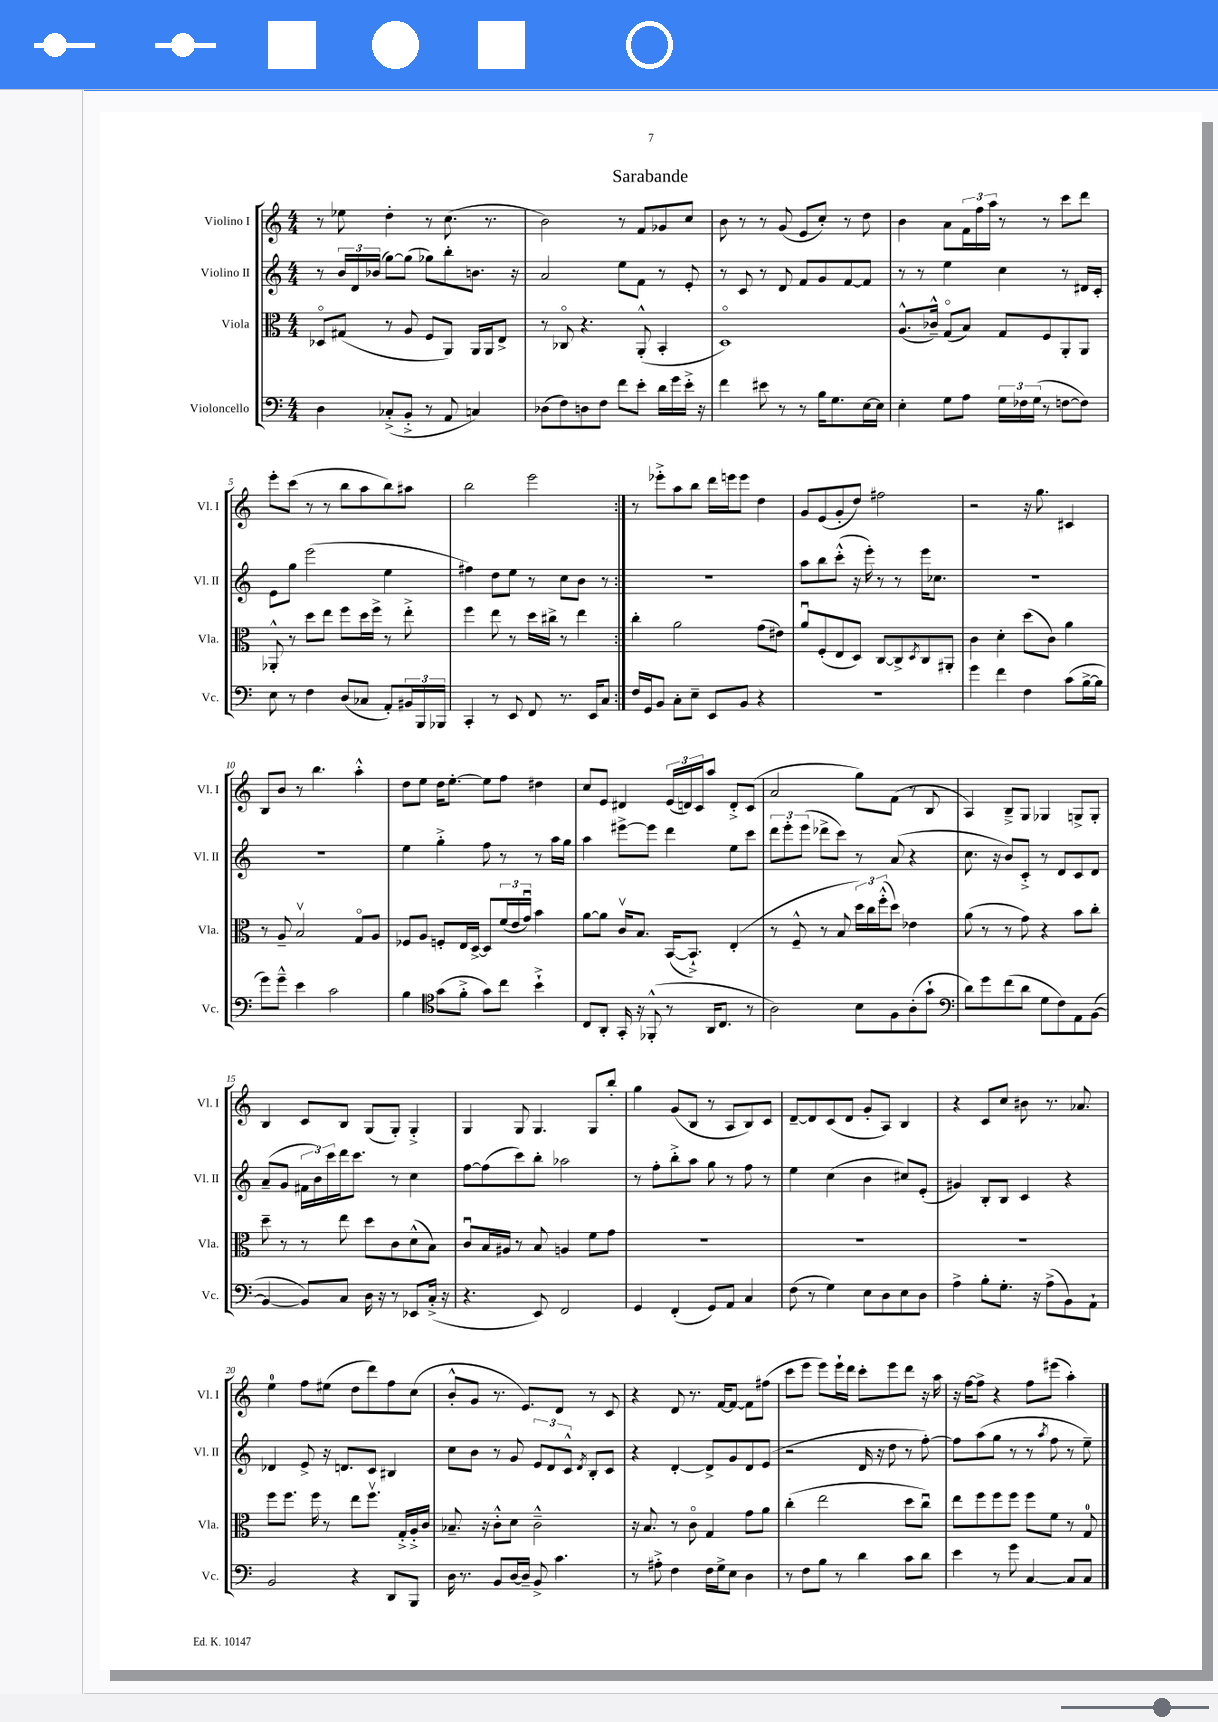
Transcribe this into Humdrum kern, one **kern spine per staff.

**kern	**kern	**kern	**kern
*part4	*part3	*part2	*part1
*staff4	*staff3	*staff2	*staff1
*I"Violoncello	*I"Viola	*I"Violino II	*I"Violino I
*I'Vc.	*I'Vla.	*I'Vl. II	*I'Vl. I
*clefF4	*clefC3	*clefG2	*clefG2
*k[]	*k[]	*k[]	*k[]
*M4/4	*M4/4	*M4/4	*M4/4
=1	=1	=1	=1
4D\	8D-X/L	8r	8r
.	(8G#X/J	24b/LL	8ee-X\
.	.	24d/	.
.	.	(24b-X/JJ	.
(8C-X'^/L	8r	[8gg\L)	4dd'\
8BB'^/J	8A/	(8gg\J]	.
8r	8F/L	8gg-X\L)	8r
8AA/	8AA/J)	8bb'\	(8.cc\
4Cn/)	16AA/LL	8.bn\J	.
.	16AA/J	.	8.r
.	8E^/J	.	.
.	.	16r	.
=2	=2	=2	=2
(8D-X\L	8r	2a/	2b\)
8F\)	8C-X/	.	.
8Dn\	4.r	.	.
8F\J	.	.	.
8f\L	.	8ee\L	8r
8e'\J	(8AA'^^/	8f\J	8f/L
16d\LL	4BB'/	8r	8g-X/
16g\	.	.	.
16e'^\JJ	.	8e'/	8cc/J
16r	.	.	.
=3	=3	=3	=3
4f\	1D)	8r	8b\
.	.	8c/	8r
8e#X\	.	8r	8r
8r	.	8d/	(8g/
8r	.	8f/L	8e/L
16B\KL	.	8g/	8cc'/J)
8.G\	.	.	.
.	.	[8f/	8r
[16E\L	.	8f/J]	8dd\
16E\JJ]	.	.	.
=4	=4	=4	=4
4E'\	(8.A^^/L	8r	4b\
.	.	8r	.
.	16c-X~^^/Jk)	.	.
8G\L	(8G/L	4ee\	8a\L
8A\J	8B/J)	.	24f\L
.	.	.	24ff\
.	.	.	24aa\JJ
24G\LL	8G/L	4cc\	8r
24F-X\	.	.	.
(24G\JJ	.	.	.
8r	8F/	.	8r
[8Fn\L	8AA'/	8r	8ccc\L
8F\J])	8AA/J	16d#X/LL	8ddd\J
.	.	16c'/JJ	.
!!LO:LB:g=z
=5	=5	=5	=5
8E\	8AA-X'^^/	8e\L	8eee'\L
8r	8r	8gg\J	(8ccc\J
4F\	8dd\L	(2eee\	8r
.	8ee\J	.	8r
(8D/L	8ff\L	.	8bb\L
8C-X/J	16dd\L	.	8aa\
.	16ff^\JJ	.	.
8AA'/L)	8r	4ee\	8bb\)
24BB#X/L	8ee'^\	.	8aa#X\J
24BBB/	.	.	.
24BBB-X/JJ	.	.	.
=6	=6	=6	=6
4CC'/	4ff\	4ff#X\)	2bb\
8r	8ee\	8dd\L	.
8EE/	8r	8ee\J	.
8FF/	16dd\LL	8r	2eee\
.	16cc#X^\JJ	.	.
8.r	8r	8cc\L	.
.	4ee\	8b\J	.
16EE/KL	.	.	.
8C/J	.	8r	.
=7:|!	=7:|!	=7:|!	=7:|!
16F/LL	4cc'\	1r	8r
16GG/J	.	.	.
8BB/J	.	.	8eee-X'^\L
8C'\L	2a\	.	8aa\
8E~\J	.	.	8bb\J
8EE/L	.	.	16ddd\LL
.	.	.	16eeen\J
8BB/J	.	.	8eee\J
4r	(8g\L	.	4dd\
.	8e#X\J)	.	.
=8	=8	=8	=8
1r	8au/L	8aa\L	8g/L
.	(8F'/	8bb\	(8e/
.	8E/	(8ccc'^^\J	8g'/
.	8D/J)	16r	8dd/J)
.	.	16eee'\)	.
.	[8C/L	8r	2ff#X\
.	8C^/]	8r	.
.	8qD/	.	.
.	8C/	16eee\KL	.
.	.	8.cc-X\J	.
.	8AA#X'/J	.	.
=9	=9	=9	=9
4g\	4c\	1r	2r
4f\	4d'\	.	.
4F\	(8dd\L	.	16r
.	.	.	8.gg\
.	8c\J)	.	.
(8c\L	4a\	.	4c#X/
[16B^\L	.	.	.
16B\JJ]	.	.	.
!!LO:LB:g=z
=10	=10	=10	=10
8g\L)	8r	1r	8B/L
8g~^^\J	8A~/	.	8b/J
4e\	2Bv/	.	8r
.	.	.	4.bb\
2c\	.	.	.
.	8G/L	.	4aa'^^\
.	8A/J	.	.
=11	=11	=11	=11
4B\	8F-X/L	4ee\	8dd\L
.	8A/J	.	8ee\J
*clefC4	*	*	*
(8g\L	8Fn'/L	4gg'^\	16dd\KL
.	.	.	[8.ee'\J
8f'^\J	16E/L	.	.
.	[16D^/JJ	.	.
8g\L)	8D/L]	8ff\	8ee\L]
8cc\J	(24f/L	8r	8ff\J
.	24e/	.	.
.	24gu/JJ)	.	.
4b`^\	4b\	8r	4dd#X\
.	.	16aa\LL	.
.	.	16gg\JJ	.
=12	=12	=12	=12
8C/L	[8a\L	4aa\	8cc/L
8AA'/J	8a\J]	.	8e/J
16GG'/	16cv/KL	[8eee#X^\L	4d#X/
16r	8.B/J	.	.
(8FF-X'^^/	.	8eee#\J]	.
8r	([16BB/KL	4ddd\	(24e/LL
.	.	.	24dn/)
.	8.BB`^/J])	.	.
.	.	.	24c/J
16AA/KL	.	.	8aa/J
8.C/J	.	.	.
.	(4E'/	8ee\L	8d'^/L
8r	.	8ccc\J	(8c/J
=13	=13	=13	=13
2A\)	8r	12ddd\L	2a/
.	.	12eee'\	.
.	8F~^^/	.	.
.	.	(12eee\J	.
.	8r	8ddd-X^\L	.
.	8B/	8ccc\J)	.
8B\L	24dd\LL)	8r	8gg\L)
.	24cc\	.	.
.	(24ff'^^\J	.	.
8F\	8dd\J)	(8a/	(8f\J
(8A'\	4e-X\	4r	8r
8g`\J	.	.	8B/
=14	=14	=14	=14
*clefF4	*	*	*
8d\L)	(8a\	8.cc\	4A/)
8g\	8r	.	.
.	.	16r	.
(8f\	8r	8b/L)	8B~^/L
8d\J	8g\)	8c'^/J	8G/J
8G\L	4r	8r	4G-X/
8F\)	.	8d/L	.
8AA\	8b\L	8c/	8Gn^/L
([8BB\J	8cc'\J	8d/J	8G'/J
!!LO:LB:g=z
=15	=15	=15	=15
4BB/_	8dd~\	(8a~/L	4B/
.	8r	8g/J	.
8BB/L])	8r	24f#X\LL	8c/L
.	.	24b\)	.
.	.	24ccc\	.
8C/J	8ee\	16ddd\J	8B/J
.	.	8.ccc\J	.
16D\	8dd\L	.	(8G/L
16r	.	.	.
8r	8c\	8r	8G'/J)
8EE-X/L	(8d^^\	4cc\	4G'^/
(16C'^/Jk	8B\J)	.	.
16r	.	.	.
=16	=16	=16	=16
4.r	8cu/L	[8ff\L	4G/
.	16B/L	(8ff\]	.
.	16A#X/JJ	.	.
.	8r	8ccc\)	8G/
8EE/)	8B/	8bb'\J	4.G/
2FF/	4An/	2aa-X\	.
.	8f\L	.	8G/L
.	8g\J	.	8bb'/J
=17	=17	=17	=17
4GG/	1r	8r	4gg\
.	.	8ff'\L	.
(4FF'/	.	8bb'^\	(8g/L
.	.	8aa\J	8B/J
8GG/L)	.	8gg\	8r
8AA/J	.	8r	8A/L
4C/	.	8ff\	8B/)
.	.	8r	8c/J
=18	=18	=18	=18
(8F\	1r	4ee\	[8d~/L
8r	.	.	8d/]
4G\)	.	(4cc\	(8c/
.	.	.	8d/J
8E\L	.	4b\	8g'/L
8D\	.	.	8A/J)
8E\	.	8cc#X/L)	4B/
8D\J	.	(8e'/J	.
=19	=19	=19	=19
4A^\	1r	4g#X/)	4r
8B'\L	.	8B'/L	8c/L
8.G'\J	.	8B/J	8cc/J
.	.	4c/	8b#X\
16r	.	.	.
(8A^\L	.	.	8.r
8BB\)	.	4r	.
.	.	.	8.a-X/
8AA`\J	.	.	.
!!LO:LB:g=z
=20	=20	=20	=20
2BB/	8ff\L	4d-X/	4ee\
.	8.ff\J	.	.
.	.	8e^/	8ff\L
.	16ff\	.	.
.	8r	16r	(8ee#X\J
.	.	8.dn/L	.
4r	8ee\L	.	8dd\L
.	8.ffv\J	8c/J	8ddd\)
8DD/L	.	4B#X/	8ff\
.	16G'^/LL	.	.
8BBB/J	16A'^/	.	(8cc\J
.	16c/JJ	.	.
=21	=21	=21	=21
16D\	8.B-X~/	8cc\L	8b'^^/L
8.r	.	.	.
.	.	8b\J	8g/J
.	16r	.	.
8BB/L	8c'^^\L	8r	8.r
[16D/L	8d\J	8g/	.
16D~/JJ]	.	.	8.e/L)
8BB^/	2c~^^\	12e/L	.
.	.	12d/	.
4.c\	.	.	8d/J
.	.	12c^^/J	.
.	.	8qd/	.
.	.	8B'/L	8r
.	.	8c/J	8c/
=22	=22	=22	=22
8r	16r	4r	4r
.	8.B/	.	.
8A#X'^\	.	.	.
4F\	8r	[4d'/	8d/
.	8c\	.	8.r
16F\LL	4G/	8d^/L]	.
16G^\J	.	.	[16f/KL
8E\J	.	8g/	8f/J_
4D\	8g\L	8d/	8f\L]
.	8a\J	(8e/J	(8ff#X\J
=23	=23	=23	=23
8r	(4cc'\	2r	8ccc\L
8F\L	.	.	8eee\J
8B\J	2ee\	.	8eee\L)
8r	.	.	16eee`\L
.	.	.	16ddd\JJ
4d\	.	16d/	8ccc'\L
.	.	16r	.
.	.	8dd\	8eee\
8c\L	8dd\L	8r	8ddd\J
8d\J	8ccu\J)	[8ff'\)	16r
.	.	.	16aa\
=24	=24	=24	=24
4e\	8ee\L	8ff\L]	16r
.	.	.	[16ff\KL
.	8ff\	(8aa\	8ff^\J]
8r	8ff\	8gg\J	4r
8g\	8ff\J	8r	.
[4C/	8ff\L	8r	8ff\L
.	.	8qaa/	.
.	8f\J	8ff\	(8eee#X\J
8C/L]	8r	8r	4aa'\)
8C/J	8G/	8ee~\)	.
==	==	==	==
*-	*-	*-	*-
